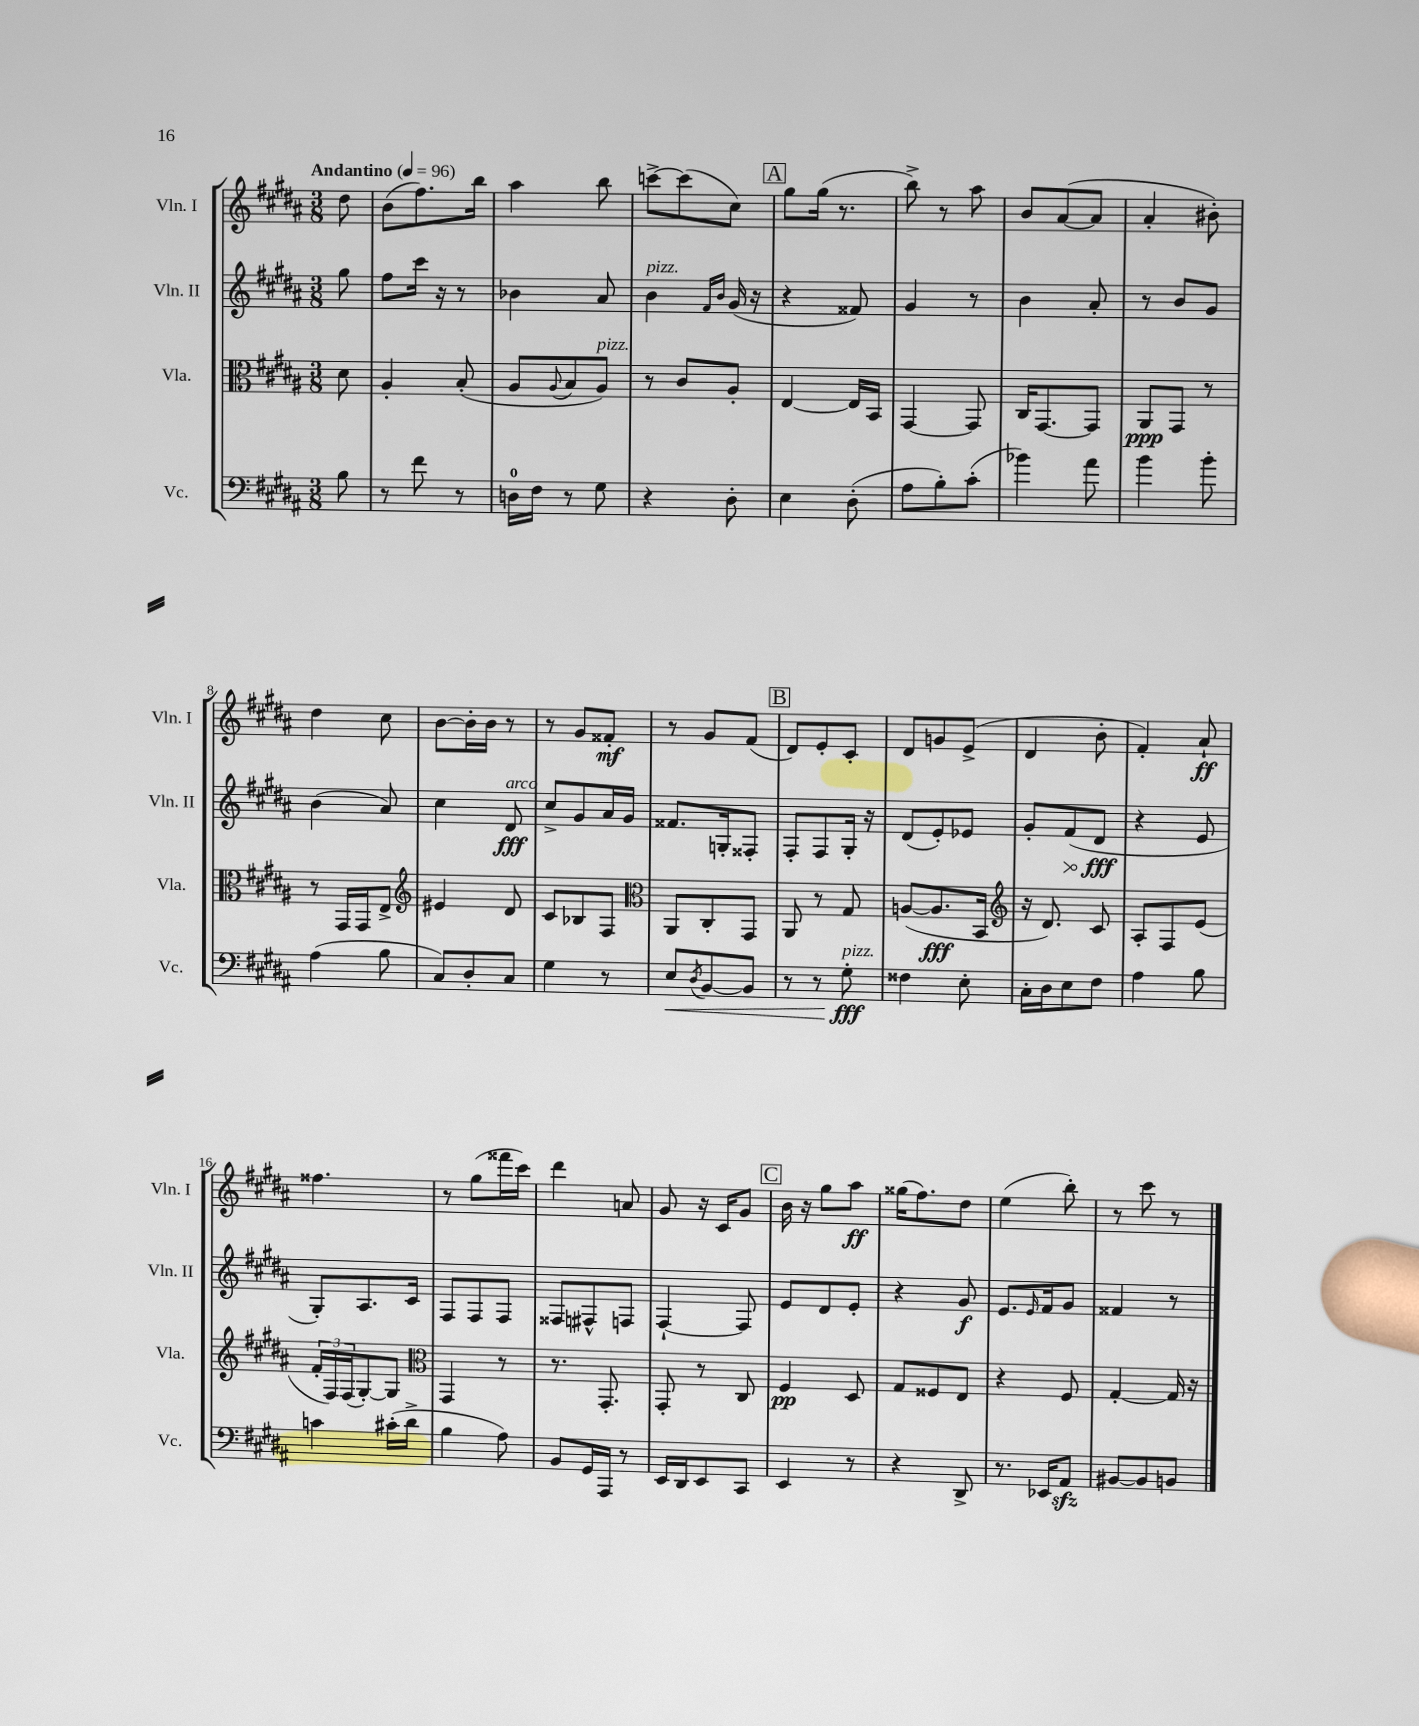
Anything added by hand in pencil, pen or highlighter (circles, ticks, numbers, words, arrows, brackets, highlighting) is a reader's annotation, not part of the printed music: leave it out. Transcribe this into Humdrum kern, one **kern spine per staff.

**kern	**kern	**kern	**kern
*staff4	*staff3	*staff2	*staff1
*clefF4	*clefC3	*clefG2	*clefG2
*k[f#c#g#d#a#]	*k[f#c#g#d#a#]	*k[f#c#g#d#a#]	*k[f#c#g#d#a#]
*M3/8	*M3/8	*M3/8	*M3/8
*MM96	*MM96	*MM96	*MM96
8B	8d#	8gg#	8dd#
=	=	=	=
8r	4A#'	8ff#	(8b
8f#	.	16ccc#	8.ff#)
.	.	16r	.
8r	(8B'	8r	.
.	.	.	16bb
=	=	=	=
16D	8A#	4b-	4aa#
16F#	.	.	.
.	8qqA#	.	.
8r	8B	.	.
8G#	8A#)	8a#	8bb
=	=	=	=
4r	8r	4b	[8ccc^
.	8c#	.	(8ccc]
.	.	16qqf#	.
.	.	16qqb	.
8D#'	8A#'	(16g#	8cc#)
.	.	16r	.
=	=	=	=
4E	[4E	4r	8gg#
.	.	.	(16gg#
.	.	.	8.r
(8D#'	16E]	8f##)	.
.	16BB	.	.
=	=	=	=
8A#	[4GG#	4g#	8bb^)
8B')	.	.	8r
(8c#'	8GG#]	8r	8aa#
=	=	=	=
4b-)	16C#	4b	8b
.	[8.GG#	.	.
.	.	.	([8a#
8a#	8GG#]	8a#'	8a#]
=	=	=	=
4b	8AA#	8r	4a#'
.	8GG#	8b	.
8b'	8r	8g#	8b#')
=	=	=	=
(4A#	8r	(4b	4dd#
.	16GG#	.	.
.	16GG#	.	.
8B	8E^	8a#)	8cc#
=	=	=	=
*	*clefG2	*	*
8C#)	4e#	4cc#	[8b
8D#'	.	.	16b']
.	.	.	16b
8C#	8d#	8d#	8r
=	=	=	=
4G#	8c#	8cc#^	8r
.	8B-	8g#	8g#
8r	8F#	16a#	8f##'
.	.	16g#	.
=	=	=	=
*	*clefC3	*	*
8E	8AA#	8.f##	8r
8qD#	.	.	.
[8BB	8C#'	.	8g#
.	.	16G'	.
8BB]	8GG#	8F##'	(8f#
=	=	=	=
8r	8AA#	8F#'	8d#)
8r	8r	8F#	8e'
8G#'	8G#	16G#'	8c#'
.	.	16r	.
=	=	=	=
4F##	([8A	(8d#	8d#
.	8.A]	8e')	8g
8E'	.	8e-	(8e^
.	16BB	.	.
=	=	=	=
*	*clefG2	*	*
16C#'	16r	8g#'	4d#
16D#	8.d#)	.	.
8E	.	(8f#	.
8F#	8c#	8d#	8b'
=	=	=	=
4A#	8A#'	4r	4f#')
.	8F#	.	.
8B	(8e	8e	8a#`
=	=	=	=
4c	24f#'	8G#')	4.ff##
.	24F#)	.	.
.	(24F#	.	.
.	[8G#')	8.A#	.
(16c#'	8G#]	.	.
16d#^	.	16c#	.
=	=	=	=
*	*clefC3	*	*
4B	4GG#	8F#	8r
.	.	8F#	(8gg#
8A#)	8r	8F#	16fff##
.	.	.	16ccc#)
=	=	=	=
8BB	8.r	8F##	4ddd#
16GG#	.	8F#^^	.
16AAA#	8.GG#'	.	.
8r	.	8F	8a
=	=	=	=
16EE	8GG#'	[4F#`	8g#
16DD#	.	.	.
8EE	8r	.	16r
.	.	.	16c#
8CC#	8C#	8F#]	8g#
=	=	=	=
4EE	4F#	8e	16b
.	.	.	16r
.	.	8d#	8gg#
8r	8D#	8e'	8aa#
=	=	=	=
4r	8G#	4r	(16gg##
.	.	.	8.ff#)
.	8F##	.	.
8DD#^	8E	8g#	8dd#
=	=	=	=
8.r	4r	8.e	(4ee
.	.	16qqe	.
16EE-	.	16f#	.
8AA#	8F#	8g#	8bb')
=	=	=	=
[8BB#	[4G#'	4f##	8r
8BB#]	.	.	8ccc#
8BB	16G#]	8r	8r
.	16r	.	.
==	==	==	==
*-	*-	*-	*-
